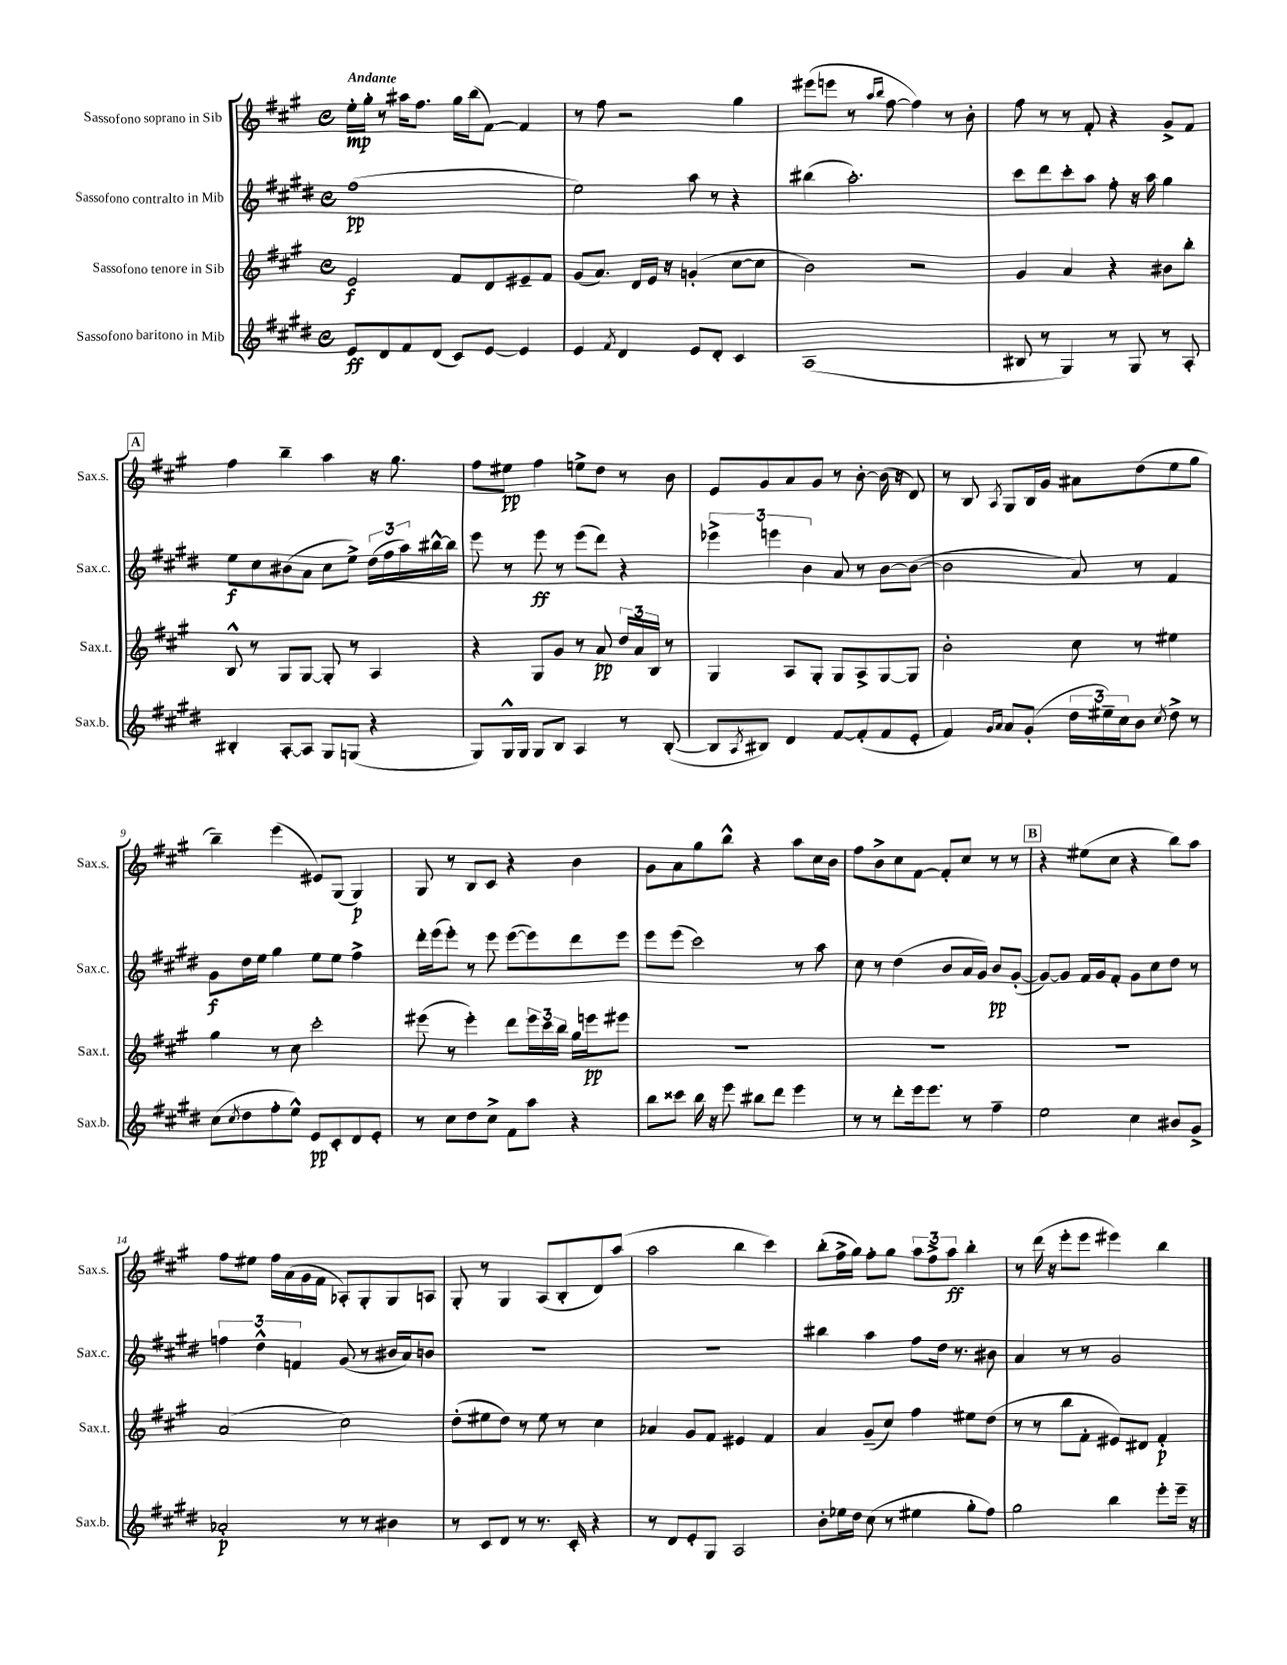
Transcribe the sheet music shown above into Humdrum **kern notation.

**kern	**kern	**kern	**kern
*staff4	*staff3	*staff2	*staff1
*clefG2	*clefG2	*clefG2	*clefG2
*k[f#c#g#d#]	*k[f#c#g#]	*k[f#c#g#d#]	*k[f#c#g#]
*M4/4	*M4/4	*M4/4	*M4/4
*met(c)	*met(c)	*met(c)	*met(c)
8e/L	2e/	(1ff#	16ee'\LL
.	.	.	16gg#'\JJ
8d#/	.	.	8r
8f#/	.	.	16aa#\LK
.	.	.	8.ff#\J
(8d#/J	.	.	.
8c#/L)	8f#/L	.	16gg#\LL
.	.	.	(16bb\J
[8e/J	8d/	.	[8f#\J)
4e/]	8e#~/	.	4f#/]
.	8f#/J	.	.
=	=	=	=
4e/	(8g#/L	2ee\)	8r
.	8.a/J)	.	8ff#\
8qf#/	.	.	.
4d#/	.	.	2r
.	16d/LL	.	.
.	16e/JJ	.	.
.	16r	.	.
8e/L	(4g'/	8aa\	.
8d#'/J	.	8r	.
4c#/	[8cc#\L	4r	4gg#\
.	8cc#\]J	.	.
=	=	=	=
(1A	2b\)	(4bb#\	(8eee#\L
.	.	.	8eee\J
.	.	2.aa'\)	8r
.	.	.	16qqaa/LL
.	.	.	16qqbb/JJ
.	.	.	[8ff#\
.	2r	.	4ff#\])
.	.	.	8r
.	.	.	8b'\
=	=	=	=
8B#/	4g#/	8ccc#\L	8ff#\
8r	.	8ddd#\	8r
4G#/)	4a/	8ccc#'\	8r
.	.	8aa\J	8f#'/
8r	4r	8ff#'\	4r
8G#/	.	16r	.
.	.	16aa\	.
8r	8b#\L	4gg#\	8g#^/L
8A'/	8bb'\J	.	8f#/J
=	=	=	=
4B#'/	8B^^/	8ee\L	4ff#\
.	8r	8cc#\	.
[8A'/L	8G#/L	(8b#\	4bb~\
8A/]J	[8G#/J	8a\J	.
8G#/L	8G#'/]	8cc#\L	4aa\
(8G/J	8r	8ee^\J)	.
4r	4A/	(24dd#\LL	16r
.	.	24ff#\	.
.	.	.	8.gg#\
.	.	24aa\)	.
.	.	[16bb#^^\	.
.	.	16bb#\]JJ	.
=	=	=	=
8G#/L)	4r	8eee\	8ff#\L
16G#^^/L	.	8r	8ee#\J
16G#/JJ	.	.	.
8G#/L	8G#/L	8eee\	4ff#\
8B/J	8g#/J	8r	.
4A/	8r	(8eee\L	8ee^\L
.	8a/	8ddd#\J)	8dd\J
8r	24dd/LL	4r	8r
.	24a/	.	.
.	24B/JJ	.	.
([8B'/	8r	.	8b\
=	=	=	=
8B/]L	4G#/	6eee-^\	8e/L
8qA/	.	.	.
8B#/J)	.	.	8g#/
.	.	6eee\	.
4d#/	8A/L	.	8a/
.	.	6b\	.
.	8G#'/J	.	8g#/J
[8f#/L	8G#/L	8a/	8r
(8f#'/]	8A^/	8r	[8b'\
8f#/	[8G#/	[8b\L	(16b\]
.	.	.	16r
8e'/J	8G#/]J	(8b\_J	8d/)
=	=	=	=
4f#/)	2b'\	2b\]	8r
.	.	.	8B/
16qqg#/LL	.	.	.
16qqa/JJ	.	.	8qA/
8a/L	.	.	8G#/L
(8g#'/J	.	.	16B/L
.	.	.	16g#/JJ
24dd#\LL	8cc#\	8a/)	8a#\L
24ee#~\)	.	.	.
24cc#\J	.	.	.
8b\J	8r	8r	(8dd\
8qcc#/	.	.	.
8dd#^\	4ee#\	4f#/	8ee\
8r	.	.	8gg#\J
=	=	=	=
(8cc#\L	4gg#\	8g#\L	4bb~\)
8qcc#/	.	.	.
8dd#\	.	16dd#\L	.
.	.	16ee\JJ	.
8ff#'\	8r	4gg#\	(4eee\
8ee^^\J)	8cc#\	.	.
8e/L	2ccc#'\	8ee\L	8e#/L)
8c#'/	.	8ee\J	(8G#/J
8d#/	.	4ff#^\	4G#/)
8e'/J	.	.	.
=	=	=	=
8r	(8eee#\	16ddd#'\LL	8G#/
.	.	(16eee\J	.
8cc#\L	8r	8eee'\J)	8r
8dd#\	4eee#'\)	8r	8B/L
8cc#^\J	.	8eee\	8c#/J
8f#\L	8ddd\L	([8eee\L	4r
8aa\J	24eee#\L	8eee\])	.
.	24ccc#\	.	.
.	24bb\JJ	.	.
4r	16gg#\LL	8ddd#\	4b\
.	16eee\J	.	.
.	8eee#\J	8eee\J	.
=	=	=	=
8bb\L	1r	8eee\L	8g#\L
8ccc##\J	.	(8eee\J	8a\
16bb\	.	2ccc#\)	8gg#\
16r	.	.	.
8eee\	.	.	8bb^^\J
8bb#\L	.	.	4r
8ddd#\J	.	.	.
4eee\	.	8r	8aa\L
.	.	8aa\	16cc#\L
.	.	.	16b\JJ
=	=	=	=
8r	1r	8cc#\	8ff#\L
8r	.	8r	8b^\
8ddd#'\L	.	(4dd#\	8cc#\
16eee\k	.	.	[8f#\J
8.eee\J	.	.	.
.	.	8b/L	8f#'/]L
8r	.	16a/L	8cc#/J
.	.	16g#/JJ)	.
4ff#~\	.	8b/L	8r
.	.	([8g#'/J	8r
=	=	=	=
2ee\	1r	8g#/_L)	4r
.	.	8g#/]J	.
.	.	16f#/LL	(8ee#\L
.	.	16g#/J	.
.	.	8f#'/J	8cc#\J
4cc#\	.	8g#\L	4r
.	.	8cc#\	.
8b#/L	.	8dd#\J	8bb\L)
8g#^/J	.	8r	8aa\J
=	=	=	=
2a-'/	(2a/	6ff\	8ff#\L
.	.	.	8ee#\J
.	.	6dd#^^\	.
.	.	.	16ff#\LL
.	.	.	(16a\
.	.	6f/	.
.	.	.	16g#\
.	.	.	16f#\JJ
8r	2cc#\)	(8g#/	8A-'/L)
8r	.	8r	8G#'/
4b#\	.	16b#/LL	8G#/
.	.	16a/J)	.
.	.	8b/J	8A/J
=	=	=	=
8r	(8dd'\L	1r	8G#'/
8c#/L	8ee#\	.	8r
8d#/J	8dd\J)	.	4G#/
8r	8r	.	.
8.r	8ee#\	.	(8A/L
.	8r	.	8B'/
16c#'/	.	.	.
4r	4cc#\	.	8d/)
.	.	.	(8aa/J
=	=	=	=
8r	4a-/	1r	2aa\
8d#/L	.	.	.
8e'/	8g#/L	.	.
8G#/J	8f#/J	.	.
2A/	4e#/	.	4bb\
.	4f#/	.	4ccc#\)
=	=	=	=
8b'\L	4a/	4bb#\	(8bb'\L
16ee-\L	.	.	16ff#^\L
16dd#\JJ	.	.	16gg#\JJ)
(8cc#\	(8g#~/L	4aa\	8ff#'\L
8r	8cc#/J)	.	8gg#\J
4ee#\	4ff#\	8ff#\L	12aa\L
.	.	.	12ff#^\
.	.	16dd#\Jk	.
.	.	.	12aa\J
.	.	8.r	.
8gg#'\L	8ee#\L	.	4bb'\
8ff#\J)	(8dd\J	8b#\	.
=	=	=	=
2gg#\	8r	4a/	8r
.	8r	.	(16ddd\
.	.	.	16r
.	8bb\L	8r	8eee'\L
.	8f#'\J	8r	8eee\J
4bb\	8e#/L)	2g#/	4eee#\)
.	8d#/J	.	.
8eee'\L	4f#'/	.	4bb\
16eee~\Jk	.	.	.
16r	.	.	.
==	==	==	==
*-	*-	*-	*-
